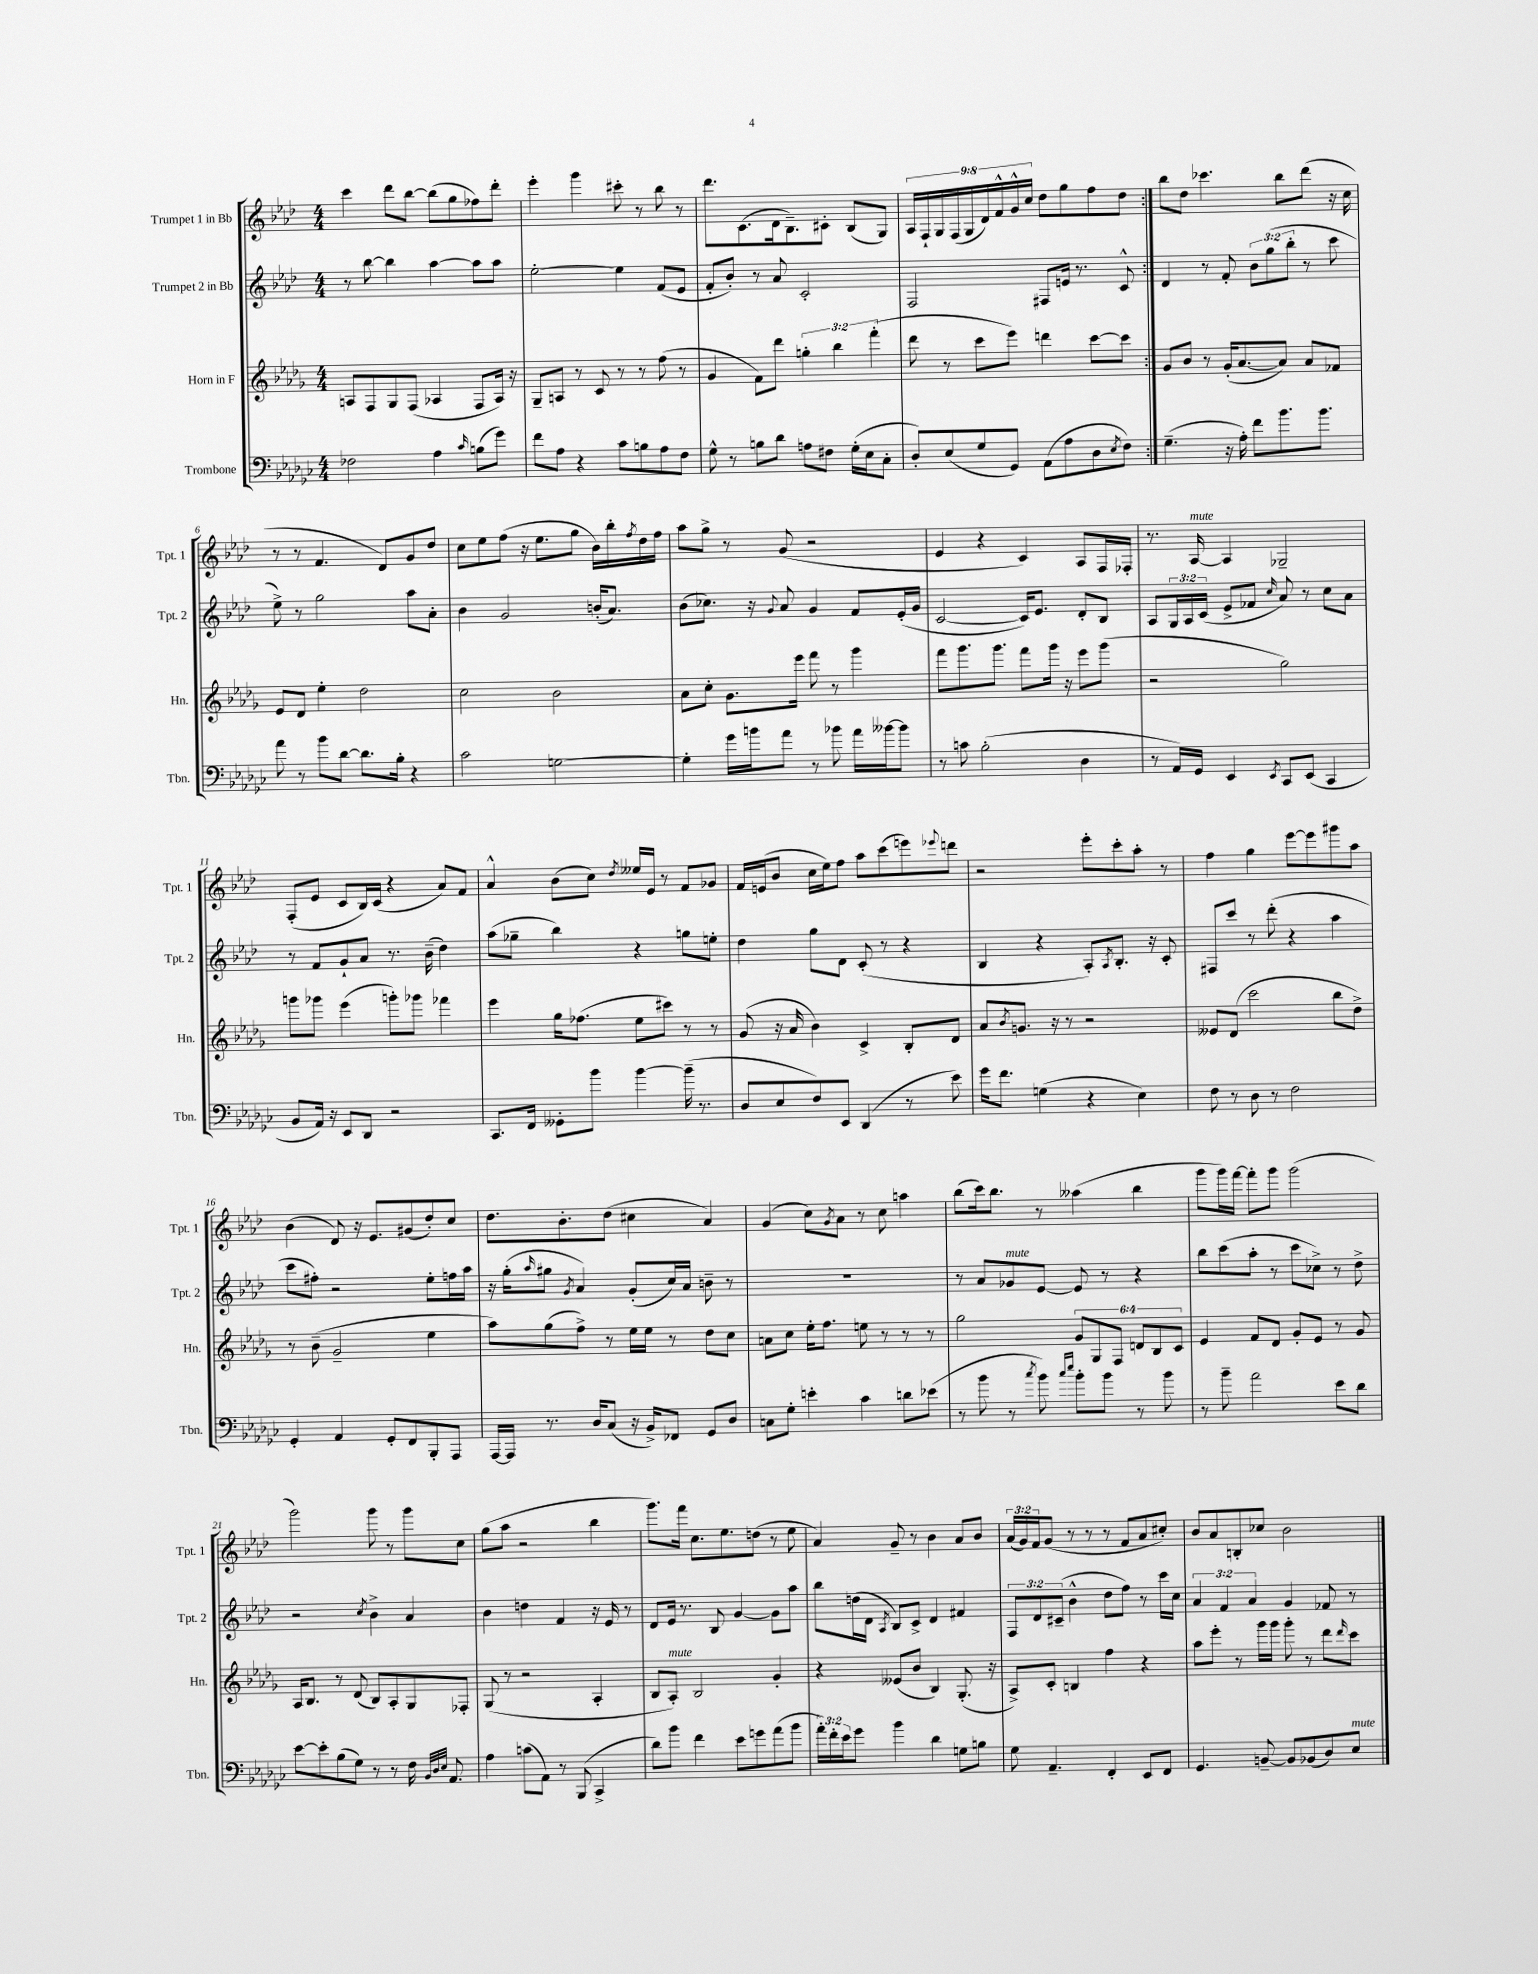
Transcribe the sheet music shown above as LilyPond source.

<<
\new StaffGroup <<
\new Staff = "s0" \with { instrumentName = "Trumpet 1 in Bb" shortInstrumentName = "Tpt. 1" } {
    \clef treble \key aes \major \numericTimeSignature \time 4/4 \override Staff.TupletNumber.text = #tuplet-number::calc-fraction-text
    \repeat volta 2 { c'''4 des'''8 bes''8~ bes''8( g''8 fes''8) des'''8-. |
    ees'''4-. g'''4 cis'''8-. r8 bes''8 r8 |
    des'''8. c'8.( des'16 bes8.--) cis'8-. bes8( g8) |
    \tuplet 9/8 { aes16 f16-! g16 f16( g16 des'16) f'16-^ g'16-^ c''16 } des''8 g''8 f''8 des''8 | }
    bes''8 des''8 ces'''4. bes''8 des'''8( r16 c''16 |
    r8 r8 f'4. des'8) g'8 des''8 |
    c''8 ees''8 f''8( r16 ees''8. g''8 bes'16) bes''16-. \acciaccatura { f''8 } des''16 f''16 |
    aes''8 g''8-> r8 g'8( r2 |
    ees'4 r4 c'4) aes8 f16 fes16-. |
    r8. aes16~^\markup { \italic "mute" } aes4 ges2-- |
    f8-.( ees'8 c'8 bes16) c'16( r4 aes'8) f'8 |
    aes'4-^ bes'8( c''8) \acciaccatura { des''8 } eeses''16 ees'16 r8 f'8 ges'8 |
    f'16 e'16( bes'8 c''16 ees''16) f''8 aes''8 c'''8( e'''8) \appoggiatura { ees'''8 } d'''8 |
    r2 ees'''8-. c'''8-. aes''8-. r8 |
    f''4 g''4 ees'''8~ ees'''8 gis'''8 aes''8 |
    bes'4( des'8) r16 ees'8. gis'8( des''8-.) c''8 |
    des''8. bes'8.-. des''8( cis''4 aes'4) |
    g'4( c''8) \acciaccatura { g'8 } aes'8 r8 c''8 a''4 |
    bes''8( c'''16) bes''8. r8 aeses''4( bes''4 |
    g'''8 g'''16) f'''16~ f'''8-. g'''8 g'''2( |
    g'''2) g'''8 r8 g'''8 c''8 |
    g''8( aes''8 r2 bes''4 |
    g'''8.) f'''16 c''8. ees''8. d''8( r8 ees''8 |
    aes'4) g'8-- r8 bes'4 aes'8 bes'8 |
    \tuplet 3/2 { aes'16( g'16) f'16 } g'8( r8 r8 r8 f'8 aes'8 cis''8-.) |
    bes'8 aes'8 b8-. ces''8 bes'2 \bar "|." |
}
\new Staff = "s1" \with { instrumentName = "Trumpet 2 in Bb" shortInstrumentName = "Tpt. 2" } {
    \clef treble \key aes \major \numericTimeSignature \time 4/4 \override Staff.TupletNumber.text = #tuplet-number::calc-fraction-text
    \repeat volta 2 { r8 bes''8~ bes''4 aes''4~ aes''8 aes''8 |
    ees''2~-. ees''4 f'8( ees'8 |
    f'8-. bes'8-.) r8 aes'8 c'2-. |
    f2 fis8 e'16 r8. c'8-^ | }
    des'4 r8 f'8-. \tuplet 3/2 { bes'8 g''8( bes''8-. } r8 c'''8 |
    ees''8->) r8 g''2 aes''8 aes'8-. |
    bes'4 g'2 b'16-.( aes'8.) |
    bes'8( ces''8.) r16 \appoggiatura { g'8 } aes'8 g'4 f'8 ees'16-.( g'16 |
    c'2~ c'16) ees'8. des'8-. bes8 |
    aes8 \tuplet 3/2 { g16 aes16 c'16( } ees'8-> fes'8 \grace { c''16 } aes'8) r8 c''8 aes'8 |
    r8 f'8 g'8-! aes'8 r8. bes'16--( des''4) |
    aes''8( ges''8-- bes''4) r4 g''8 e''8-. |
    des''4 g''8 des'8 c'8-.( r8 r4 |
    bes4 r4 aes8-.) \acciaccatura { aes8 } bes8.-. r16 c'8-. |
    fis8 c'''8 r8 des'''8-.( r4 aes''4 |
    c'''8 fis''8-.) r2 ees''8-. f''16 aes''16 |
    r16 g''16-.( \grace { aes''16 } gis''8 \acciaccatura { g'8 } aes'4) g'8-.( c''16) aes'16 b'8-- r8 |
    R1 |
    r8 aes'8 ges'8^\markup { \italic "mute" } ees'8~ ees'8 r8 r4 |
    bes''8 c'''8( aes''8-. r8 c'''8 ces''8->) r8 des''8-> |
    r2 \acciaccatura { c''8 } bes'4-> aes'4 |
    bes'4 d''4 f'4 r16 ees'16 r8 |
    des'8 ees'16 r8. bes8 g'4~ g'8 aes''8 |
    bes''8 d''16( des'16 \acciaccatura { aes8 } bes8) c'8-> des'4 fis'4 |
    \tuplet 3/2 { f8 des'8 cis'8--( } bes'4-^ des''8 f''8) r8 c'''16 c''16 |
    \tuplet 3/2 { aes'4 f'4 aes'4 } g'4 fes'8 r8 \bar "|." |
}
\new Staff = "s2" \with { instrumentName = "Horn in F" shortInstrumentName = "Hn." } {
    \clef treble \key des \major \numericTimeSignature \time 4/4 \override Staff.TupletNumber.text = #tuplet-number::calc-fraction-text
    \repeat volta 2 { a8 f8 ges8 f8( aes4 f8 aes16) r16 |
    ges8-- a8 r8 c'8 r8 r8 f''8( r8 |
    ges'4 f'8) des'''8 \tuplet 3/2 { g''4-. bes''4 f'''4-.( } |
    des'''8 r8 c'''8 ees'''8) d'''4 c'''8~ c'''8 | }
    ges'8 bes'8 r8 ges'16-.( aes'8.~ aes'8) aes'8 fes'8 |
    ees'8 des'8 ees''4-. des''2 |
    c''2 bes'2 |
    aes'8 c''8-. ges'8. ees'''16 f'''8 r8 ges'''4 |
    f'''8 ges'''8. ges'''8. f'''8 ges'''16 r16 ees'''8 ges'''8( |
    r2 ges''2) |
    g'''8 ges'''8 ees'''4( g'''8-.) ges'''8 fes'''4 |
    ees'''4 ges''16 fes''8.( ees''8 cis'''8) r8 r8 |
    ges'8( r16 aes'16 bes'4) c'4-> bes8-. des'8 |
    aes'8 \acciaccatura { bes'8 } g'8. r16 r8 r2 |
    eeses'8 des'8( c'''2 bes''8 des''8->) |
    r8 bes'8--( ges'2-- ees''4 |
    aes''8) ges''8( f''8->) r8 ees''16 ees''16 r8 des''8 c''8 |
    a'8 c''8 ees''16-. f''8. e''8 r8 r8 r8 |
    ges''2 \tuplet 6/4 { ges'8 ges8 f8 d'8 bes8 c'8 } |
    ees'4 f'8 des'8 ges'8-. ees'8 r8 ges'8 |
    aes16 bes8. r8 des'8( bes8) aes8-. ges8 fes8-. |
    ges8( r8 r2 aes4-. |
    bes8 aes8-.^\markup { \italic "mute" }) bes2 ges'4-. |
    r4 eeses'8( bes'8 bes4) ges8.-.( r16 |
    aes8->) c'8-. b4 f''4 r4 |
    aes''8 ees'''8-. r8 ges'''16 ges'''16 ges'''8-. r8 des'''8 \grace { des'''16 } c'''8 \bar "|." |
}
\new Staff = "s3" \with { instrumentName = "Trombone" shortInstrumentName = "Tbn." } {
    \clef bass \key ges \major \numericTimeSignature \time 4/4 \override Staff.TupletNumber.text = #tuplet-number::calc-fraction-text
    \repeat volta 2 { fes2 aes4 \grace { ces'16 } b8( ges'8) |
    f'8 aes8 r4 ces'8 b8 aes8 f8 |
    ges8-^ r8 b8 des'8 a8 fis8 ges16-.( ees16 ces8-. |
    des8-.) ees8( ges8 ges,8) aes,8( aes8 des8 \acciaccatura { ees8 } f8) | }
    ges4.--( r16 aes16-.) f'8 bes'8. bes'8. |
    aes'8 r8 bes'8 des'8~ des'8. bes16-. r4 |
    ces'2 g2~ |
    g4-. ges'16 b'16 aes'8 r8 bes'8 aes'16 beses'16~ beses'8 |
    r8 c'8 bes2-.( des4 |
    r8 aes,16) ges,16 ees,4 \acciaccatura { ees,8 } ces,8 ees,8( ces,4 |
    bes,8 aes,16) r16 ees,8 des,8 r2 |
    ces,8. f,16 geses,8-. bes'8 bes'4~ bes'16--( r8. |
    des8 ees8 f8) ees,8 des,4( r8 ees'8) |
    ges'16 f'8. g4( r4 ees4) |
    f8 r8 des8 r8 f2 |
    ges,4-. aes,4 ges,8-. f,8 bes,,8-. aes,,8 |
    aes,,16~ aes,,16 r8. des16 ces8( r16 bes,16->) fes,8 ges,8 des8 |
    c8 ges8-. e'4-. ces'4 d'8 ees'8( |
    r8 bes'8 r8 \acciaccatura { ces''8 } bes'8) \grace { ces''16 ees''16 } bes'8-. bes'8 r8 bes'8 |
    r8 bes'8-- aes'2 ees'8 des'8 |
    ees'8~ ees'8-. bes8( ges8) r8 r8 f16 \grace { bes,32 des32 ees32 } aes,8. |
    aes4 c'8( aes,8) r8 bes,,8( ces,4-> |
    des'8) bes'8 f'4 ees'8 g'8 aes'8( bes'8 |
    \tuplet 3/2 { aes'16-.) f'16-. ees'16 } ges'8 bes'4 des'4 g8 b8 |
    ges8 aes,4.-- f,4-. ees,8 f,8 |
    ges,4. b,8~-- b,8 bes,8( des8) ees8^\markup { \italic "mute" } \bar "|." |
}
>>
>>
